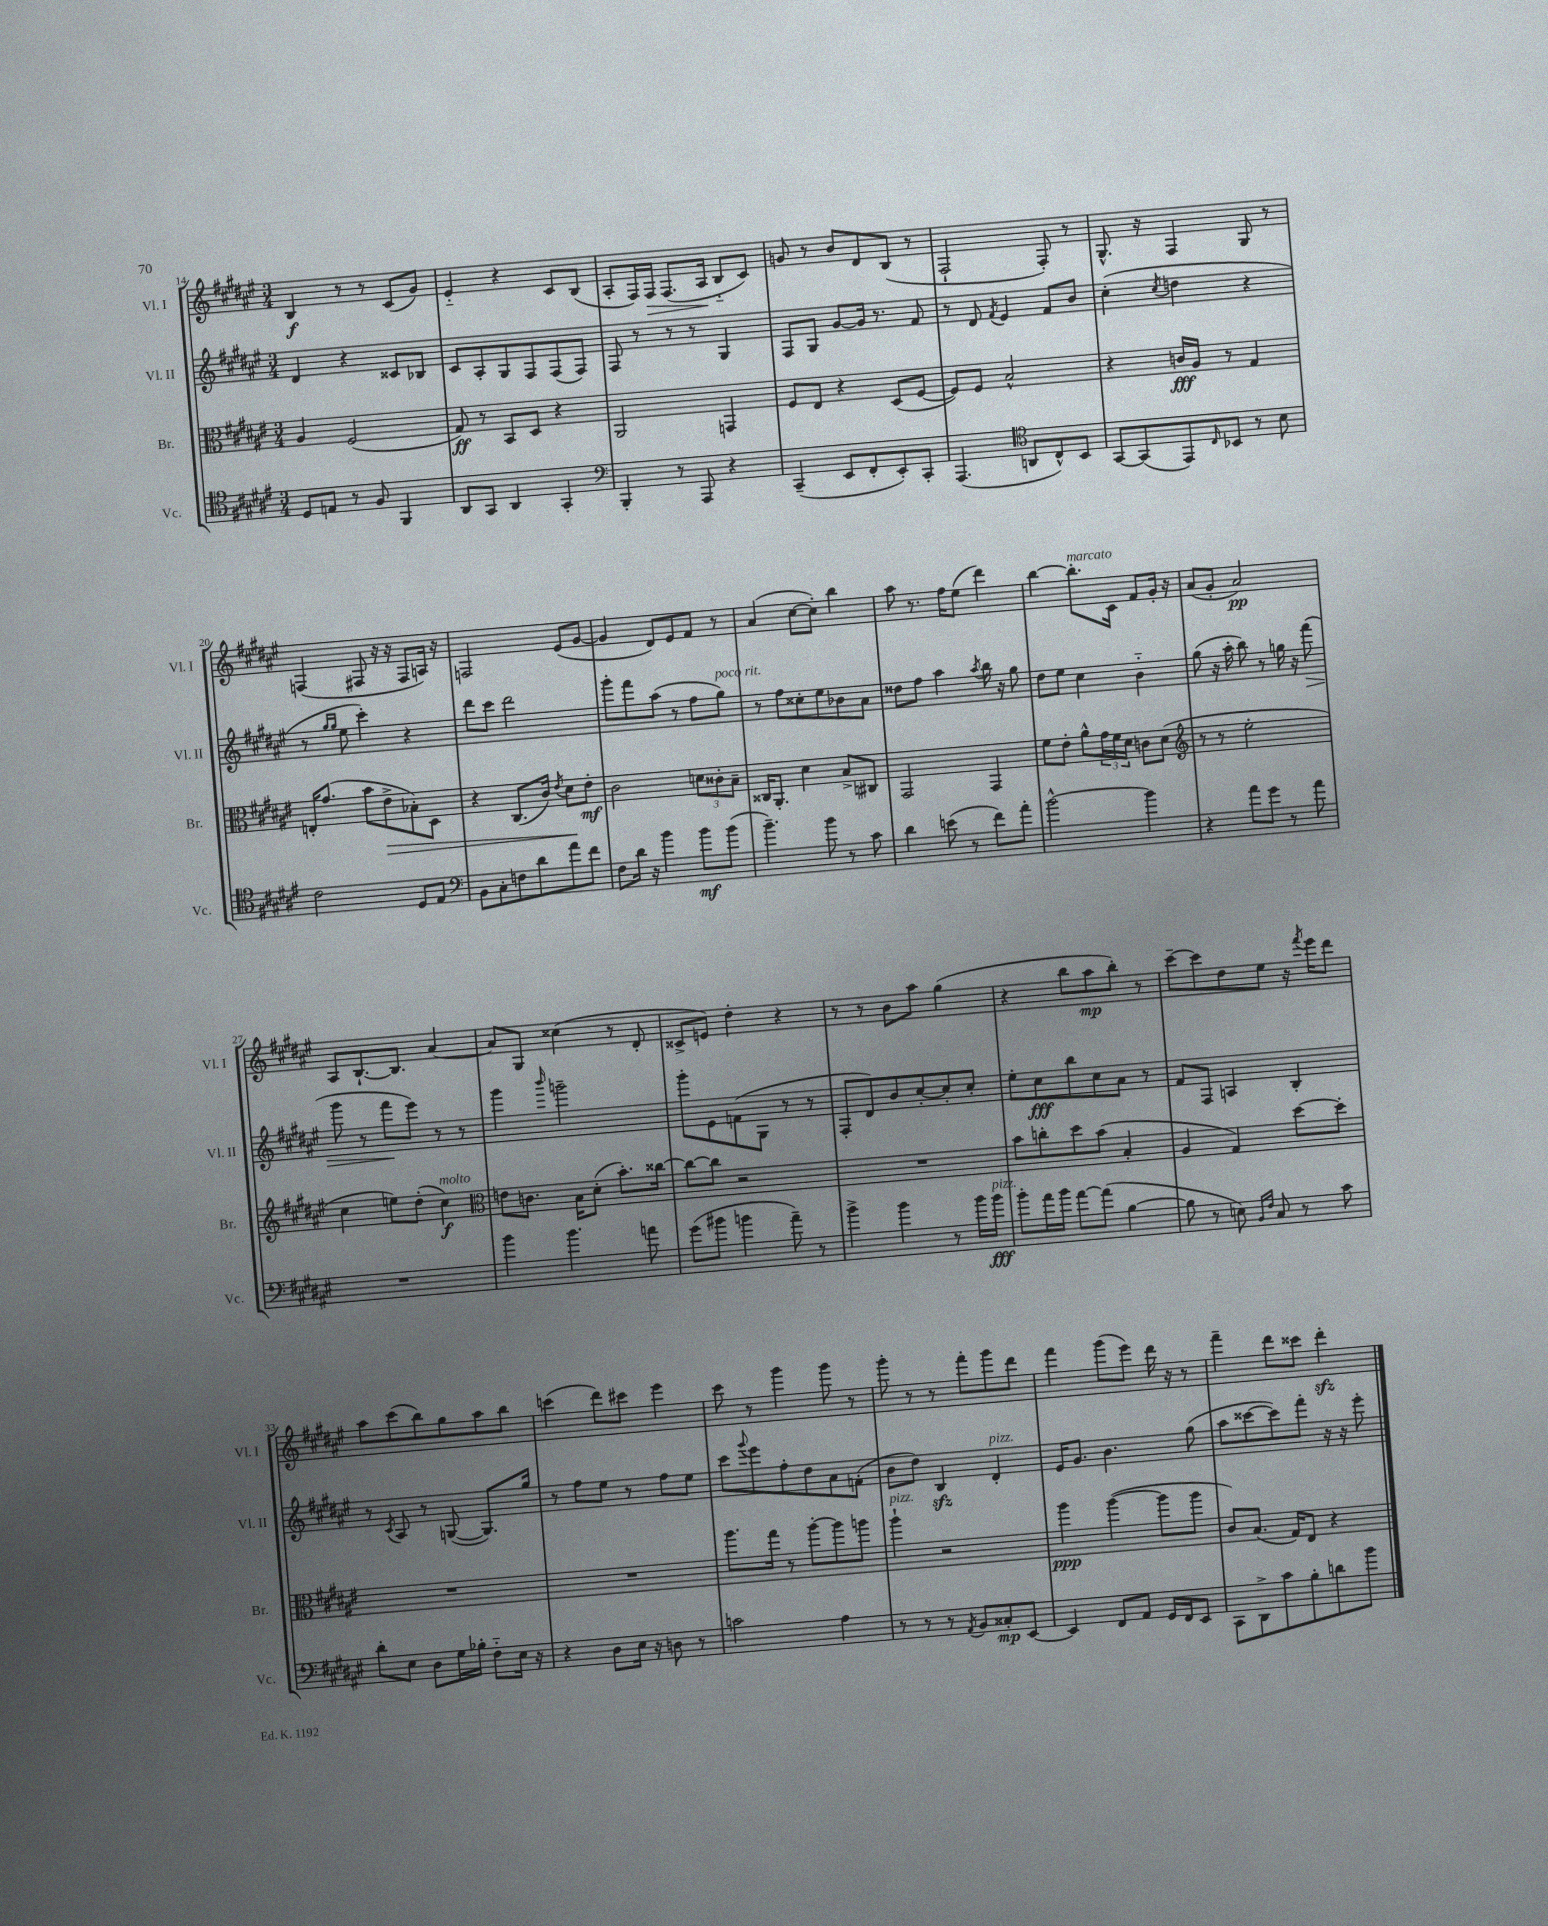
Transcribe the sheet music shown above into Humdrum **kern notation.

**kern	**dynam	**kern	**dynam	**kern	**dynam	**kern	**dynam
*part4	*part4	*part3	*part3	*part2	*part2	*part1	*part1
*staff4	*staff4	*staff3	*staff3	*staff2	*staff2	*staff1	*staff1
*I"Vc.	*	*I"Br.	*	*I"Vl. II	*	*I"Vl. I	*
*I'Vc.	*	*I'Br.	*	*I'Vl. II	*	*I'Vl. I	*
*clefC4	*	*clefC3	*	*clefG2	*	*clefG2	*
*k[f#c#g#d#a#e#]	*	*k[f#c#g#d#a#e#]	*	*k[f#c#g#d#a#e#]	*	*k[f#c#g#d#a#e#]	*
*M3/4	*	*M3/4	*	*M3/4	*	*M3/4	*
=14	=14	=14	=14	=14	=14	=14	=14
8D#/L	.	4A#/	.	4d#/	.	4B/	f
8En/J	.	.	.	.	.	.	.
8r	.	(2F#/	.	4r	.	8r	.
8F#/	.	.	.	.	.	8r	.
4FF#/	.	.	.	8c##X/L	.	(8c#/L	.
.	.	.	.	8B-X/J	.	8g#/J)	.
=15	=15	=15	=15	=15	=15	=15	=15
8AA#/L	.	8G#/)	ff	8c#/L	.	4e#/	.
8GG#/J	.	8r	.	8A#'/	.	.	.
4AA#/	.	8BB/L	.	8G#/	.	4r	.
.	.	8D#/J	.	8F#/	.	.	.
4GG#'/	.	4r	.	(8F#/	.	8c#/L	.
.	.	.	.	8F#/J)	.	(8B/J	.
=16	=16	=16	=16	=16	=16	=16	=16
*clefF4	*	*	*	*	*	*	*
4BBB'/	.	2AA#/	.	8F#/	.	8A#'/L	.
.	.	.	.	8r	.	16F#/L)	.
!	!	!	!	!	!	!	!LO:HP:b
.	.	.	.	.	.	16F#/JJ	>
8r	.	.	.	8r	.	(8.F#/L	.
8AAA#/	.	.	.	8r	.	.	.
.	.	.	.	.	.	16A#/Jk	.
4r	.	4GGn/	.	4G#/	.	8B/L	]
.	.	.	.	.	.	8c#/J)	.
=17	=17	=17	=17	=17	=17	=17	=17
(4CC#~/	.	8F#/L	.	8F#/L	.	8gn/	.
.	.	8E#/J	.	8G#/J	.	8r	.
8EE#/L	.	4r	.	[8g#/L	.	8b/L	.
8FF#'/	.	.	.	16g#/Jk]	.	8d#/	.
.	.	.	.	8.r	.	.	.
8EE#'/)	.	(8D#/L	.	.	.	(8B/J	.
8CC#'/J	.	[8F#/J	.	8f#/	.	8r	.
=18	=18	=18	=18	=18	=18	=18	=18
(4.AAA#/	.	8F#/L])	.	8r	.	2F#`/	.
.	.	8F#/J	.	8d#/	.	.	.
.	.	.	.	8qf#/	.	.	.
.	.	2B^^/	.	4e#/	.	.	.
*clefC4	*	*	*	*	*	*	*
8AAn/L	.	.	.	.	.	.	.
8C#^^/)	.	.	.	8f#/L	.	8F#'/)	.
8BB/J	.	.	.	8b/J	.	8r	.
=19	=19	=19	=19	=19	=19	=19	=19
[8GG#/L	.	4r	.	(4cc#'\	.	8.G#^^/	.
(8GG#/]	.	.	.	.	.	.	.
.	.	.	.	.	.	16r	.
.	.	.	.	8qcc#/	.	.	.
8EE#/)	.	16cn/LL	fff	4ddn\	.	4F#/	.
.	.	16A#/JJ	.	.	.	.	.
16qqC#/	.	.	.	.	.	.	.
8BB-X/J	.	8r	.	.	.	.	.
8r	.	4G#/	.	4r	.	8G#/	.
8B\	.	.	.	.	.	8r	.
!!LO:LB:g=z
=20	=20	=20	=20	=20	=20	=20	=20
2c#\	.	16En'/KL	.	8r	.	(4Fn/	.
.	.	(8.g#/J	.	.	.	.	.
.	.	.	.	16qqgg#/LL	.	.	.
.	.	.	.	16qqgg#/JJ	.	.	.
.	.	.	.	8ee#\	.	.	.
.	.	8b\L	.	4ccc#'\)	.	8F#X/	.
!	!	!	!LO:HP:b	!	!	!	!
.	.	8e#^\	>	.	.	16r	.
.	.	.	.	.	.	16r	.
8D#/L	.	8B-X'\)	.	4r	.	8F#/L	.
8E#/J	.	8D#\J	.	.	.	16An/Jk)	.
.	.	.	.	.	.	16r	.
=21	=21	=21	=21	=21	=21	=21	=21
*clefF4	*	*	*	*	*	*	*
8BB\L	.	4r	.	8ddd#\L	.	2Fn/	.
8C#'\	.	.	.	8ccc#\J	.	.	.
8Fn\	.	(8.C#/L	.	2ddd#\	.	.	.
8d#\	.	.	.	.	.	.	.
.	.	16c#/Jk)	.	.	.	.	.
.	.	8qe#/	.	.	.	.	.
8a#\	.	8d#\L	.	.	.	(8e#/L	.
8f#\J	.	8e#'\J	] mf	.	.	[8g#/J	.
=22	=22	=22	=22	=22	=22	=22	=22
8F#\L	.	2c#\	.	8ggg#'\L	.	4g#/]	.
16d#\Jk	.	.	.	8fff#\	.	.	.
16r	.	.	.	.	.	.	.
4b\	.	.	.	(8aa#\J	.	8d#/L)	.
.	.	.	.	8r	.	8e#/	.
8b\L	mf	12dn\L	.	8ff#\L	.	8f#/J	.
.	.	12c##X'\	.	.	.	.	.
!	!	!	!	!LO:TX:a:i:t=poco rit.	!	!	!
(8b\J	.	.	.	8gg#\J)	.	8r	.
.	.	12B~\J	.	.	.	.	.
=23	=23	=23	=23	=23	=23	=23	=23
4.b~\)	.	16C##X/KL	.	8r	.	(4a#/	.
.	.	8.AA#'/J	.	.	.	.	.
.	.	.	.	8ff#\L	.	.	.
.	.	4d#\	.	8cc##X'\	.	[8cc#\L	.
8b\	.	.	.	8ee#\	.	8cc#'\J])	.
8r	.	8B^/L	.	8b-X\	.	4bb\	.
8c#\	.	8C#X/J	.	8a#\J	.	.	.
=24	=24	=24	=24	=24	=24	=24	=24
4d#\	.	2GG#/	.	8dd##X\L	.	8aa#\	.
.	.	.	.	8ff#\J	.	8.r	.
(8en\	.	.	.	4aa#\	.	.	.
.	.	.	.	.	.	16ff#\KL	.
8r	.	.	.	.	.	(8ee#\J	.
.	.	.	.	8qaa#/	.	.	.
8f#\L)	.	4GG#/	.	16bb\	.	4ddd#\)	.
.	.	.	.	16r	.	.	.
8a#'\J	.	.	.	8gg#\	.	.	.
=25	=25	=25	=25	=25	=25	=25	=25
[2b^^\	.	8f#\L	.	8dd#\L	.	[4bb\	.
.	.	8e#'\J	.	8ee#\J	.	.	.
!	!	!	!	!	!	!LO:TX:a:i:t=marcato	!
.	.	8a#^^\L	.	4cc#\	.	8.bb'\L]	.
.	.	24g#\L	.	.	.	.	.
.	.	24f#\	.	.	.	.	.
.	.	.	.	.	.	16c#\Jk	.
.	.	24d#\JJ	.	.	.	.	.
4b\]	.	8cn\L	.	4b\	.	8f#/L	.
.	.	(8d#\J	.	.	.	16g#'/Jk	.
.	.	.	.	.	.	16r	.
=26	=26	=26	=26	=26	=26	=26	=26
*	*	*clefG2	*	*	*	*	*
4r	.	8r	.	(8gg#\	.	(8a#/L	.
.	.	8r	.	16r	.	8g#'/J	.
.	.	.	.	16aa#'\	.	.	.
8a#\L	.	2ee#'\	.	8bb\)	.	2a#/)	pp
8g#\J	.	.	.	8r	.	.	.
8r	.	.	.	16ggn\	.	.	.
.	.	.	.	16r	.	.	.
!	!	!	!	!	!LO:HP:b	!	!
8a#\	.	.	.	(8fff#\	>	.	.
!!LO:LB:g=z
=27	=27	=27	=27	=27	=27	=27	=27
2.r	.	4cc#\	.	8ggg#\	.	8A#/L	.
.	.	.	.	8r	.	[8.B`/	.
.	.	8een\L)	.	8fff#\L	.	.	.
.	.	.	.	.	.	8.B/J]	.
.	.	(8dd#'\J	.	8eee#\J)	]	.	.
!	!	!LO:TX:a:i:t=molto	!	!	!	!	!
.	.	4cc#\)	f	8r	.	[4a#/	.
.	.	.	.	8r	.	.	.
=28	=28	=28	=28	=28	=28	=28	=28
*	*	*clefC3	*	*	*	*	*
4b\	.	8en\L	.	4ggg#\	.	8a#/L]	.
.	.	8.cn\J	.	.	.	8G#/J	.
.	.	.	.	16qqbbb/	.	.	.
4.b\	.	.	.	2gggn~\	.	(4cc##X\	.
.	.	16B\KL	.	.	.	.	.
.	.	(8d#'\J	.	.	.	.	.
.	.	8.b'\L)	.	.	.	8r	.
8an\	.	.	.	.	.	8d#'/	.
.	.	[16cc##X\Jk	.	.	.	.	.
=29	=29	=29	=29	=29	=29	=29	=29
(8g#\L	.	8cc##\L_	.	8ggg#'\L	.	8c##X^/L	.
8b#X\J	.	8cc##\J]	.	8e#\	.	8en/J)	.
4bn\	.	2r	.	(8fn\	.	4dd#'\	.
.	.	.	.	8G#\J	.	.	.
8a#~\)	.	.	.	8r	.	4r	.
8r	.	.	.	8r	.	.	.
=30	=30	=30	=30	=30	=30	=30	=30
4b^\	.	2.r	.	8F#'/L	.	8r	.
.	.	.	.	8d#/)	.	8r	.
4b\	.	.	.	8b/	.	8b\L	.
.	.	.	.	[8cc#'/	.	8aa#\J	.
8r	.	.	.	8cc#'/]	.	(4gg#\	.
16b\LL	.	.	.	8cc#'/J	.	.	.
!LO:TX:a:i:t=pizz.	!	!	!	!	!	!	!
16b\JJ	fff	.	.	.	.	.	.
=31	=31	=31	=31	=31	=31	=31	=31
8b'\L	.	8b\L	.	8ee#'\L	.	4r	.
16a#\L	.	8ccn'\	.	8cc#\	fff	.	.
16b\JJ	.	.	.	.	.	.	.
[8a#\L	.	8dd#\	.	8bb\	.	8bb\L	.
(8a#\J]	.	(8b\J	.	8cc#\	.	8aa#\	mp
[4B\	.	4B'/	.	8a#\J	.	8bb'\J)	.
.	.	.	.	8r	.	8r	.
=32	=32	=32	=32	=32	=32	=32	=32
8B\]	.	4A#/	.	8f#/L	.	[8ccc#~\L	.
8r	.	.	.	8F#/J	.	8ccc#\]	.
8En\)	.	4G#/)	.	4An/	.	8dd#\	.
16qqBB/LL	.	.	.	.	.	.	.
16qqF#/JJ	.	.	.	.	.	.	.
8C#/	.	.	.	.	.	8ee#\J	.
8r	.	[8dd#\L	.	4B'/	.	16r	.
.	.	.	.	.	.	8qfff#/	.
.	.	.	.	.	.	16eee#\KL	.
8c#\	.	8dd#'\J]	.	.	.	8ddd#\J	.
!!LO:LB:g=z
=33	=33	=33	=33	=33	=33	=33	=33
8d#'\L	.	2.r	.	8r	.	8aa#\L	.
.	.	.	.	8qc#/	.	.	.
8E#\J	.	.	.	8A#/	.	(8ccc#\	.
8D#\L	.	.	.	8r	.	8bb\)	.
16G#\L	.	.	.	([8Gn/	.	8gg#\	.
16B-X'\JJ	.	.	.	.	.	.	.
8F#\L	.	.	.	8.G/L])	.	8aa#\	.
16E#\Jk	.	.	.	.	.	8bb\J	.
16r	.	.	.	16gg#/Jk	.	.	.
=34	=34	=34	=34	=34	=34	=34	=34
4r	.	2.r	.	8r	.	(4cccn\	.
.	.	.	.	8ff#\L	.	.	.
8D#\L	.	.	.	8ee#\J	.	8ddd#\L)	.
16E#\Jk	.	.	.	8r	.	8ccc#X\J	.
16r	.	.	.	.	.	.	.
8Dn\	.	.	.	8ff#\L	.	4eee#\	.
8r	.	.	.	8ee#\J	.	.	.
=35	=35	=35	=35	=35	=35	=35	=35
2cn\	.	8.aa#\L	.	8ccc#\L	.	8ccc#\	.
.	.	.	.	8qqggg#/	.	.	.
.	.	.	.	8eee#\	.	8r	.
.	.	16gg#\Jk	.	.	.	.	.
.	.	8r	.	8ff#'\	.	4ggg#\	.
.	.	[8aa#'\L	.	8dd#\	.	.	.
4A#\	.	8aa#\]	.	8a#\	.	8ggg#\	.
.	.	8aan\J	.	(8fn'\J	.	8r	.
=36	=36	=36	=36	=36	=36	=36	=36
!	!	!LO:TX:a:i:t=pizz.	!	!	!	!	!
8r	.	4aa#`\	.	8b\L	.	8ggg#'\	.
8r	.	.	.	8dd#\J)	.	8r	.
8r	.	2r	.	4Bzz/	.	8r	.
8qAA#/	.	.	.	.	.	.	.
8BB/L	.	.	.	.	.	8fff#'\L	.
!	!	!	!	!LO:TX:a:i:t=pizz.	!	!	!
8C##X'/	mp	.	.	4d#'/	.	8ggg#\	.
[8EE#/J	.	.	.	.	.	8ddd#\J	.
=37	=37	=37	=37	=37	=37	=37	=37
4EE#/]	.	4aa#\	ppp	16e#/KL	.	4fff#\	.
.	.	.	.	8.g#/J	.	.	.
8FF#/L	.	([4aa#\	.	4.b\	.	(8ggg#\L	.
8AA#/J	.	.	.	.	.	8eee#\J)	.
16GG#/LL	.	8aa#\L]	.	.	.	16ddd#\	.
16FF#/J	.	.	.	.	.	16r	.
8EE#/J	.	8aa#\J	.	(8gg#\	.	8r	.
=38	=38	=38	=38	=38	=38	=38	=38
8CC#\L	.	8c#/L)	.	8aa#\L	.	4fff#~\	.
8DD#^\	.	(8.B/J	.	[8ccc##X\	.	.	.
8c#\	.	.	.	8ccc##\])	.	8ddd#\L	.
.	.	16G#/KL)	.	.	.	.	.
8B'\	.	8E#/J	.	8fff#'\J	.	8ccc##X\J	.
8dn\	.	4r	.	16r	.	4ddd#zz'\	.
.	.	.	.	16r	.	.	.
8b\J	.	.	.	8eee#'\	.	.	.
==	==	==	==	==	==	==	==
*-	*-	*-	*-	*-	*-	*-	*-
